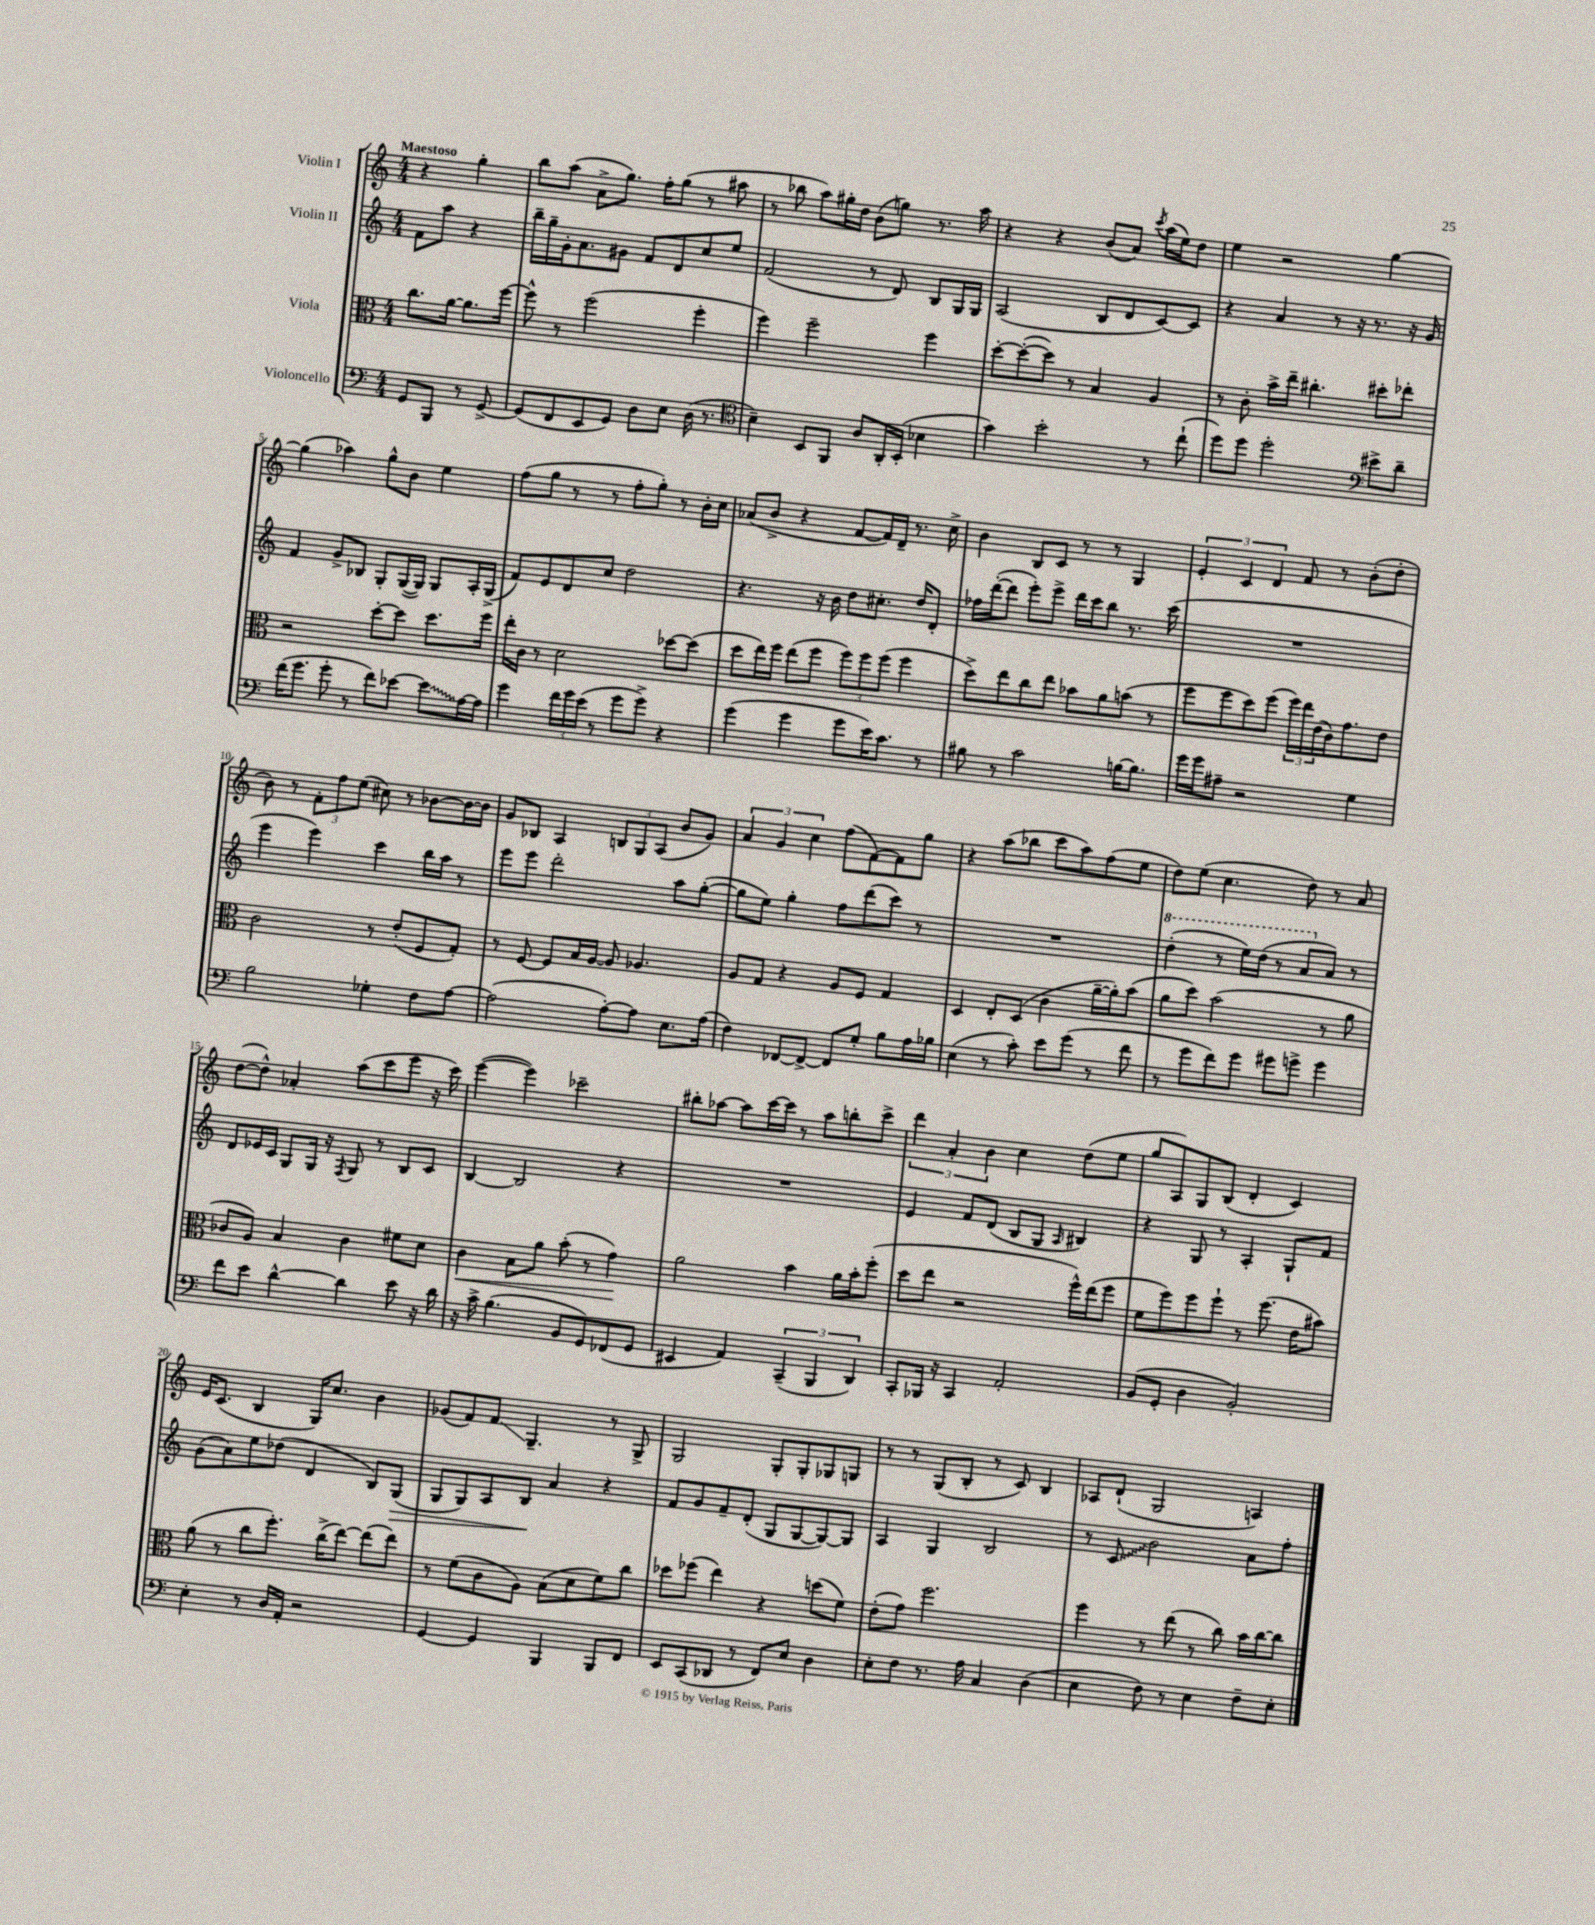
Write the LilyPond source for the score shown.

<<
\new StaffGroup <<
\new Staff = "s0" \with { instrumentName = "Violin I" } {
    \clef treble \key c \major \numericTimeSignature \time 4/4 \partial 2 \tempo "Maestoso"
    r4 g''4-. |
    b''8 a''8( a'8-> g''8.) f''16-. g''8( r8 ais''8 |
    r8 bes''8 a''8) gis''16-. d''16 b'8( g''8) r8. a''16 |
    r4 r4 b'8( a'8) \acciaccatura { c'''8 } a''16( e''16) d''8 |
    e''4 r2 g''4~ |
    g''4( aes''4) g''8-^ b'8 e''4 |
    f''8( g''8 r8 r8 f''8-. g''8-.) r8 b'16-. c''16 |
    aes'8( b'8-> r4 f'8~ f'16) d'16-- r8. c''16-> |
    b'4 b8 c'8 r8 r8 g4 |
    \tuplet 3/2 { e'4-. c'4 d'4 } f'8 r8 b'8-.( d''8-. |
    b'8) r8 \tuplet 3/2 { f'8-. f''8 e''8( } cis''8) r8 bes'8~ bes'16~ bes'16 |
    g'8 bes8 a4 \tuplet 3/2 { b8 g8 a8( } b'8 g'8) |
    \tuplet 3/2 { a'4 g'4 c''4 } f''8( f'8~) f'8 g''8 |
    r4 a''8( bes''8 c'''8 a''8) f''8( e''8 |
    d''8) e''8( c''4. d''8) r8 a'8 |
    d''8~( d''8-^) aes'4-. a''8( c'''8 e'''8 r16 c'''16) |
    e'''4~( e'''4) ces'''2-- |
    bis''8-. aes''8~ aes''8 c'''16~ c'''16 r8 aes''8 b''8-. c'''8-> |
    \tuplet 3/2 { d'''4 a'4-. b'4 } c''4 d''8( e''8 |
    g''8 a8) g8 b8( d'4-. c'4) |
    e'16 c'8.( b4 g16) c''8. b'4 |
    ges'8( f'8) f'8\glissando g4.-- r8 g8-> |
    g2 g8-. g8-. ges8 g8 |
    r8 r8 g8( b8-. r8 c'8) b4 |
    aes8 d'8-!( g2 a4) \bar "|." |
}
\new Staff = "s1" \with { instrumentName = "Violin II" } {
    \clef treble \key c \major \numericTimeSignature \time 4/4 \partial 2
    f'8 a''8 r4 |
    b''16-- g''16-- g'16-. a'8. gis'8 f'8 d'8 c''8 e''8 |
    f'2( r8 d'8) b8 g16 g16 |
    a2( b8 d'8 c'8~) c'8 |
    r4 a'4 r8 r16 r8. r16 g'16 |
    f'4 g'8-> bes8 g8-. g16~( g16) g8 a16-. g16->( |
    f'8) e'8 d'8 c''8 d''2 |
    r4. r16 b'16 d''8 cis''8.-. d''16 d'8-. |
    fes''16 d'''16~-.( d'''8 e'''8-.) e'''8-> d'''16 c'''16 b''8 r8. c'''16( |
    R1 |
    e'''4 e'''4) c'''4 b''16 a''16 r8 |
    e'''8 e'''8 d'''2-. a''8 g''8~-.( |
    g''8 e''8) g''4-. f''8 d'''8( c'''8) r8 |
    R1 |
    \ottava #1 d'''4-.( r8 e'''16) d'''16( r8 a''8 \ottava #0 a'8) r8 |
    d'8 ees'16 c'16 g8 g16 r16 \acciaccatura { f8 } g8 r8 b8 c'8 |
    b4~ b2 r4 |
    R1 |
    e'4 f'8 d'8( b8 g8 \grace { a16 } bis4) |
    r4 g8 r8 a4-. g8-! f'8 |
    g'8( a'8) e''8 des''8( d'4 b8) g8\>( |
    g8 g8) a8 b8\! a'4 r4 |
    f'8 g'8 f'8-- d'8-.( g8 g8~ g8~) g8 |
    a4 g4 b2 |
    r8 \once \override Glissando.style = #'zigzag c'8\glissando b'2 a'8 f''8-. \bar "|." |
}
\new Staff = "s2" \with { instrumentName = "Viola" } {
    \clef alto \key c \major \numericTimeSignature \time 4/4 \partial 2
    c''8. a'16~ a'8. f''16~ |
    f''8-^ r8 f''2( f''4-. |
    f''4) f''2-- f''4 |
    d''8~-. d''8~-.( d''8) r8 b4 a4 |
    r8 c'8-. b'16-> e''16-- cis''4.-. dis''8-. ees''8-. |
    r2 d''8~-. d''8 d''8. f''16 |
    e''16-. c'16 r8 d'2 des''8~ des''8( |
    d''8 e''16) f''16 e''8( f''8 \tuplet 3/2 { f''8) f''8 f''8( } f''4 |
    d''8->) e''8 c''8 e''8 bes'8 a'8 b'8( r8 |
    f''8 f''8 d''8) f''8( \tuplet 3/2 { f''16) e''16 e'16( } c'16) g'8. e'8 |
    c'2 r8 e'8-.( f8 g8-.) |
    r8 f8~ f8 b16 a16~ a8 aes4. |
    a8 g8 r4 a8 f8 g4 |
    d4 e8-. d8( c'4 a'16~-- a'16-.) b'8( |
    a'8 d''8) b'2( r8 a'8 |
    ces'8 a8) b4 ces'4 fis'8 d'8 |
    c'4\< b8 a'8 b'8-.( r8 g'4\!) |
    a'2 b'4 a'16 b'16-. f''8-.( |
    d''8 e''8 r2 f''16-^) e''16( f''8 |
    f'8 f''8) f''8 f''8-! r8 f''8.( e'16 bis'8) |
    a'8( r8 c''8 f''8.-.) c''16->( e''8~) e''8( e''8) |
    r8 f'8( c'8 a8) b8( d'8 f'8) c''8 |
    des''8 fes''8( e''4) r4 d''8( f'8) |
    e'8-.( g'8) f''2. |
    f''4 r8 e''8( r8 c''8) b'16 c''16~ c''8 \bar "|." |
}
\new Staff = "s3" \with { instrumentName = "Violoncello" } {
    \clef bass \key c \major \numericTimeSignature \time 4/4 \partial 2
    g,8 b,,8 r8 g,8~-> |
    g,8( f,8 e,8 g,8) d8 e8 d16( r8. |
    \clef tenor b4--) b,8 f,8 a8 a,16-. b,16-.( bes4 |
    g'4) b'2-. r8 c''8-!( |
    d''8) d''8 d''2-. \clef bass eis'8-> d'8-- |
    f'16( g'8. g'8-. r8 f'8) ees'8~ \once \override Glissando.style = #'zigzag ees'8\glissando a16~ a16 |
    g'4 \tuplet 3/2 { f'16 g'16 e'16( } r8 g'8 g'8->) r4 |
    g'4( g'4 g'8 e'16) c'8. r8 |
    bis8 r8 c'2 b16~ b8. |
    g'16 g'16 ais8-- r2 g4 |
    b2 ges4-. f8 a8~ |
    a2( a8~-.) a8 e8. a16( |
    f4) fes,8~ fes,8~-> fes,8 g8-. b8 a16 bes16 |
    e4( r8 c'8-.) e'8 g'8( r8 f'8 |
    r8 g'8 f'8) g'8 gis'8 g'8-> g'4 |
    f'8 e'8 d'4~-^ d'4 e'8 r16 d'16 |
    r16 c'16-> b4.( b,8 g,8) fes,8( g,8 |
    eis,4 a,4) \tuplet 3/2 { c,4--( b,,4 d,4) } |
    c,8-. bes,,16 r16 c,4 a,2-. |
    b,8( g,8-. d4 b,2-.) |
    e4-. r8 d16 a,16-. r2 |
    g,4~ g,4 b,,4 b,,8 f,8 |
    e,8 c,8( des,8 r8 f,8) e8 d4 |
    e8-. f8 r8. a16 c4 d4( |
    e4 f8) r8 e4 f8-- e8-. \bar "|." |
}
>>
>>
